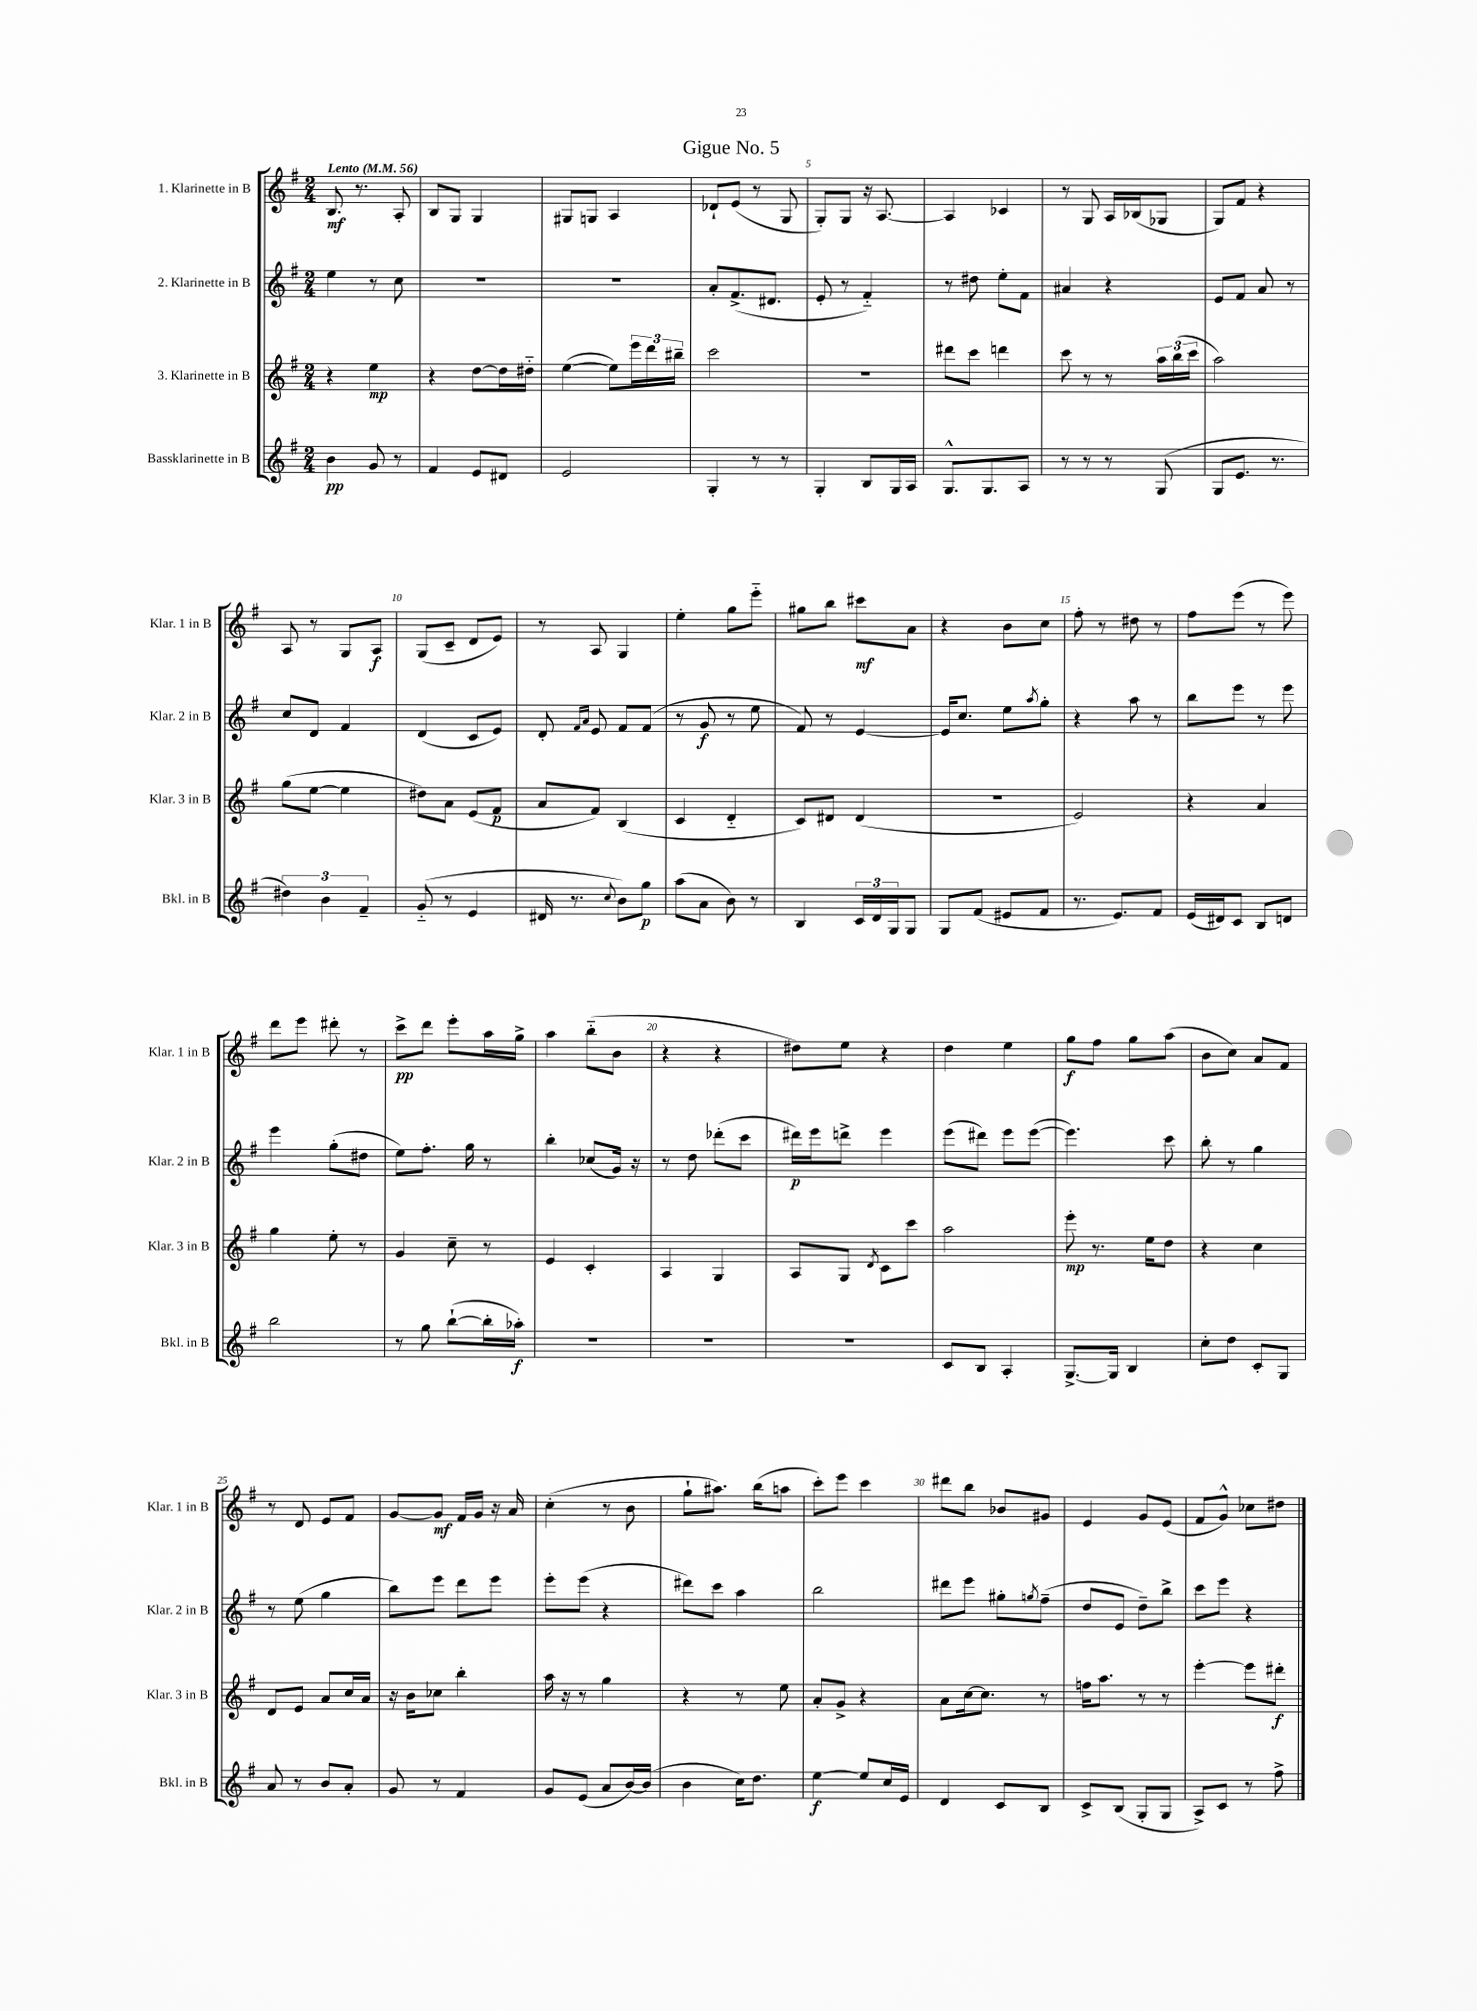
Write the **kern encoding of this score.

**kern	**kern	**kern	**kern
*staff4	*staff3	*staff2	*staff1
*clefG2	*clefG2	*clefG2	*clefG2
*k[f#]	*k[f#]	*k[f#]	*k[f#]
*M2/4	*M2/4	*M2/4	*M2/4
*MM56	*MM56	*MM56	*MM56
4b	4r	4ee	8.B
.	.	.	8.r
8g	4ee	8r	.
8r	.	8cc	8A'
=	=	=	=
4f#	4r	2r	8B
.	.	.	8G
8e	[8dd	.	4G
8d#	16dd]	.	.
.	16dd#'~	.	.
=	=	=	=
2e	([4ee	2r	8G#
.	.	.	8G
.	8ee])	.	4A
.	24eee	.	.
.	24ddd	.	.
.	24bb#~	.	.
=	=	=	=
4G'	2ccc	8a'	8d-`
.	.	(8.f#^	(8e
8r	.	.	8r
.	.	8.d#	.
8r	.	.	8G
=	=	=	=
4G'	2r	8e'	8G')
.	.	8r	8G
8B	.	4f#'~)	16r
.	.	.	[8.A
16G	.	.	.
16A	.	.	.
=	=	=	=
8.G^^	8ddd#	8r	4A]
.	8ccc	8dd#	.
8.G	.	.	.
.	4ddd	8ee'	4c-
8A	.	8f#	.
=	=	=	=
8r	8ccc	4a#	8r
8r	8r	.	8G
8r	8r	4r	16A
.	.	.	(16B-
(8G	24aa	.	8G-
.	(24bb	.	.
.	24ccc	.	.
=	=	=	=
8G	2aa)	8e	8G)
8.e	.	8f#	8f#
.	.	8a	4r
8.r	.	.	.
.	.	8r	.
=	=	=	=
6dd#)	(8gg	8cc	8A
.	[8ee	8d	8r
6b	.	.	.
.	4ee]	4f#	8G
6f#~	.	.	.
.	.	.	8A
=	=	=	=
(8g'~	8dd#)	(4d	(8G
8r	8a	.	8c~
4e	(8e	8c	8d
.	8f#	8e)	8e)
=	=	=	=
16d#	8a	8d'	8r
8.r	.	.	.
.	.	16qqf#	.
.	.	16qqa	.
.	8f#)	8e	8A
8qqcc	.	.	.
8b)	(4B	8f#	4G
8gg	.	(8f#	.
=	=	=	=
(8aa	4c	8r	4ee'
8a	.	8g	.
8b)	4d'~	8r	8gg
8r	.	8ee	8eee'~
=	=	=	=
4B	8c)	8f#)	8gg#
.	8d#	8r	8bb
24c	(4d#	[4e	8ccc#
24d	.	.	.
24G	.	.	.
8G	.	.	8a
=	=	=	=
8G	2r	16e]	4r
.	.	8.cc	.
(8f#	.	.	.
8e#	.	8ee	8b
.	.	8qaa	.
8f#	.	8gg'	8cc
=	=	=	=
8.r	2e)	4r	8ff#'
.	.	.	8r
8.e)	.	.	.
.	.	8aa	8dd#
8f#	.	8r	8r
=	=	=	=
(16e	4r	8bb	8ff#
16d#)	.	.	.
8c	.	8eee	(8eee
8B	4a	8r	8r
8d	.	8eee	8eee)
=	=	=	=
2bb	4gg	4eee	8ddd
.	.	.	8eee
.	8ee'	(8gg'	8ddd#'
.	8r	8dd#	8r
=	=	=	=
8r	4g	8ee)	8ccc^
8gg	.	8.ff#'	8ddd
([8bb`	8cc~	.	8eee'
.	.	16gg	.
16bb']	8r	8r	16aa
16aa-')	.	.	16gg^
=	=	=	=
2r	4e	4bb'	4aa
.	4c'	(8cc-	(8bb'~
.	.	16g)	8b
.	.	16r	.
=	=	=	=
2r	4A	8r	4r
.	.	8dd	.
.	4G	(8ddd-'	4r
.	.	8ccc	.
=	=	=	=
2r	8A	16ddd#)	8dd#)
.	.	16eee	.
.	8G	8ddd^	8ee
.	8qd	.	.
.	8c	4eee	4r
.	8ccc	.	.
=	=	=	=
8c	2aa	(8eee	4dd
8B	.	8ddd#)	.
4A'	.	8eee	4ee
.	.	([8eee	.
=	=	=	=
[8.G^	8eee'	4.eee])	8gg
.	8.r	.	8ff#
16G]	.	.	.
4B	.	.	8gg
.	16ee	.	.
.	8dd	8ccc	(8aa
=	=	=	=
8cc'	4r	8bb'	8b
8dd	.	8r	8cc)
8c'	4cc	4gg	8a
8G	.	.	8f#
=	=	=	=
8a	8d	8r	8r
8r	8e	(8ee	8d
8b	8a	4gg	8e
8a'	16cc	.	8f#
.	16a	.	.
=	=	=	=
8g	16r	8bb)	[8g
.	16b	.	.
8r	8cc-	8eee	8g]
4f#	4bb'	8ddd	16f#
.	.	.	16g
.	.	8eee	16r
.	.	.	16a
=	=	=	=
8g	16aa	8eee'	(4cc'
.	16r	.	.
(8e	8r	(8eee	.
8a	4gg	4r	8r
[16b)	.	.	8b
(16b]	.	.	.
=	=	=	=
4b	4r	8ddd#)	8gg`
.	.	8ccc	8.aa#)
16cc)	8r	4aa	.
8.dd	.	.	(16bb
.	8ee	.	8aa
=	=	=	=
[4ee	8a'	2bb	8ccc')
.	8g^	.	8eee
8ee]	4r	.	4ccc
16cc	.	.	.
16e	.	.	.
=	=	=	=
4d	8a	8ddd#	8ddd#
.	[16cc	8eee	8bb
.	8.cc]	.	.
8c	.	8gg#'	8b-
.	.	8qgg	.
8B	8r	(8ff#~	8g#
=	=	=	=
8c^	16ff	8dd	4e
.	8.aa	.	.
(8B	.	8e	.
8G'	8r	8dd~)	8g
8G	8r	8bb^	(8e
=	=	=	=
8A^)	[4eee'	8ccc	8f#
8c	.	8eee	8g^^)
8r	8eee]	4r	8cc-
8ff#^	8ddd#'	.	8dd#
==	==	==	==
*-	*-	*-	*-
